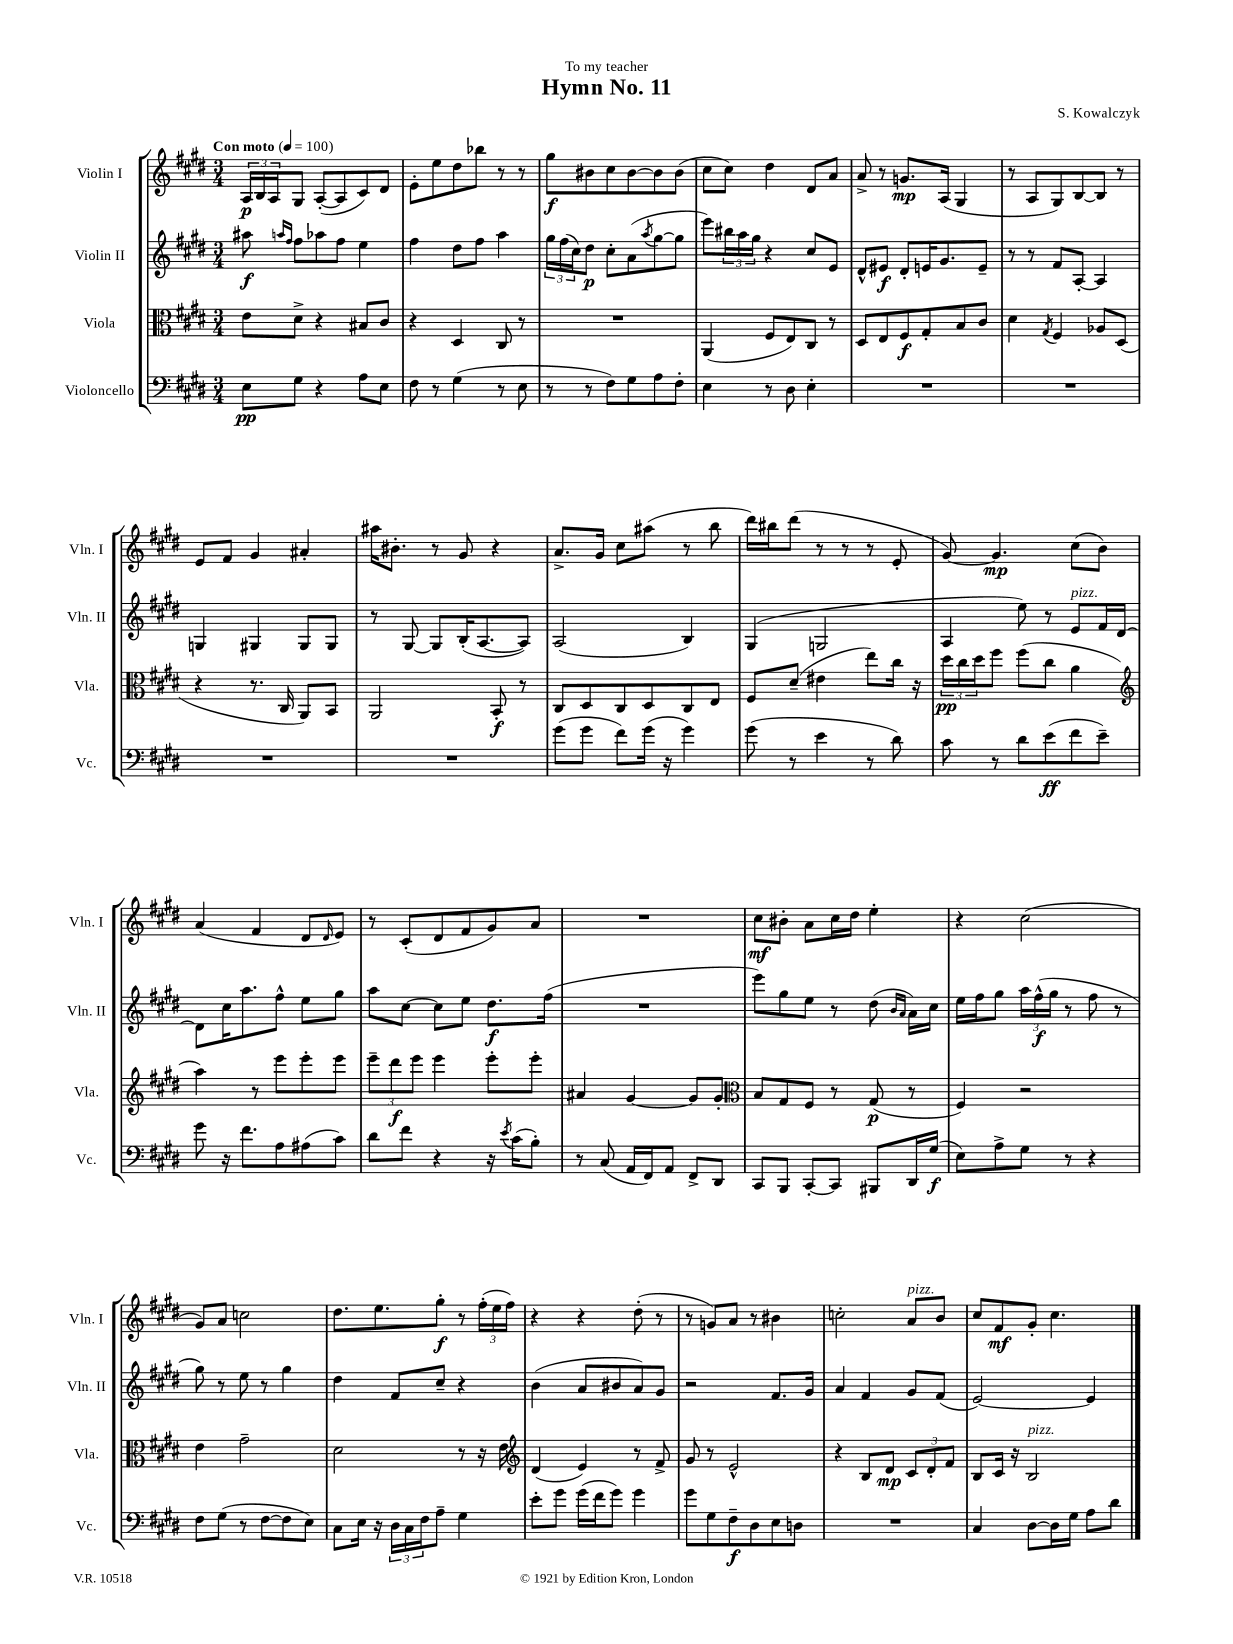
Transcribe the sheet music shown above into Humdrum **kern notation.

**kern	**kern	**kern	**kern
*staff4	*staff3	*staff2	*staff1
*clefF4	*clefC3	*clefG2	*clefG2
*k[f#c#g#d#]	*k[f#c#g#d#]	*k[f#c#g#d#]	*k[f#c#g#d#]
*M3/4	*M3/4	*M3/4	*M3/4
*MM100	*MM100	*MM100	*MM100
8E	8e	8aa#	24A
.	.	.	24B
.	.	.	24A
.	.	16qqaa	.
.	.	16qqff#	.
8G#	8d#^	8ff#	8G#
4r	4r	8aa-	([8A'
.	.	8ff#	8A]
8A	8B#	4ee	8c#)
8E	8c#	.	8d#
=	=	=	=
8F#	4r	4ff#	8e'
8r	.	.	8ee
(4G#	4D#	8dd#	8dd#
.	.	8ff#	8bb-
8r	8C#	4aa	8r
8E	8r	.	8r
=	=	=	=
8r	2.r	24gg#	8gg#
.	.	(24ff#	.
.	.	24cc#)	.
8r	.	8dd#	8b#
8F#)	.	8cc#'	8cc#
8G#	.	(8a	[8b#
.	.	8qaa	.
8A	.	[8gg#	8b#]
8F#'	.	8gg#]	(8b#
=	=	=	=
4E	(4AA	8eee)	8cc#
.	.	24bb#	8cc#)
.	.	24aa	.
.	.	24gg#	.
8r	8F#	4r	4dd#
8D#	8E)	.	.
4E'	8C#	8cc#	8d#
.	8r	8e	8a
=	=	=	=
2.r	8D#	8d#^^	8a^
.	8E	8e#	8r
.	8F#	8d#'	8.g
.	8G#'	16e	.
.	.	8.g#	(16A
.	8B	.	4G#
.	8c#	8e~	.
=	=	=	=
2.r	4d#	8r	8r
.	.	8r	8A
.	8qG#	.	.
.	4F#	8f#	8G#)
.	.	[8A'	[8B
.	8A-	4A]	8B]
.	(8D#	.	8r
=	=	=	=
2.r	4r	4G	8e
.	.	.	8f#
.	8.r	4G#	4g#
.	16C#	.	.
.	8AA)	8G#	4a#'
.	8BB	8G#	.
=	=	=	=
2.r	2AA	8r	16aa#
.	.	.	8.b#'
.	.	[8G#	.
.	.	8G#]	8r
.	.	(16B'	8g#
.	.	[8.A	.
.	8BB'	.	4r
.	8r	8A])	.
=	=	=	=
(8g#	8C#	(2A	8.a^
8g#	8D#	.	.
.	.	.	16g#
8f#)	8C#	.	8cc#
(16g#	8D#	.	(8aa#
16r	.	.	.
4g#)	8C#	4B)	8r
.	8E	.	8bb
=	=	=	=
(8g#	8F#	(4G#	16ddd#)
.	.	.	16bb#
8r	(8d#~	.	(8ddd#
4e	4e#	2G	8r
.	.	.	8r
8r	8ee)	.	8r
8d#)	16cc#	.	8e'
.	16r	.	.
=	=	=	=
8c#	24dd#	4A	[8g#)
.	24cc#	.	.
.	24dd#	.	.
8r	8ff#	.	4.g#]
8d#	(8ff#	8ee)	.
(8e	8cc#	8r	.
8f#	4a	8e	(8cc#
8e~)	.	16f#	8b)
.	.	[16d#	.
=	=	=	=
*	*clefG2	*	*
8g#	4aa)	8d#]	(4a
16r	.	16cc#	.
8.f#	.	8.aa	.
.	8r	.	4f#
8A	8eee	8ff#^^	.
(8A#	8eee'	8ee	8d#
.	.	.	16qqd#
8c#)	8eee	8gg#	8e)
=	=	=	=
8d#	12eee~	8aa	8r
.	12ddd#	.	.
8f#	.	[8cc#	(8c#'
.	12eee	.	.
4r	4eee	8cc#]	8d#
.	.	8ee	8f#
16r	8eee'	8.dd#	8g#)
8qe	.	.	.
(16c#	.	.	.
8B')	8eee'	.	8a
.	.	(16ff#	.
=	=	=	=
8r	4a#	2.r	2.r
(8C#	.	.	.
16AA	[4g#	.	.
16FF#)	.	.	.
8AA	.	.	.
8FF#^	8g#]	.	.
8DD#	8g#'	.	.
=	=	=	=
*	*clefC3	*	*
8CC#	8B	8eee)	8cc#
8BBB	8G#	8gg#	8b#'
[8CC#'	8F#	8ee	8a
8CC#]	8r	8r	16cc#
.	.	.	16dd#
8BBB#	(8G#	(8dd#	4ee'
.	.	16qqb	.
.	.	16qqa	.
16DD#	8r	16a)	.
(16G#	.	16cc#	.
=	=	=	=
8E)	4F#)	16ee	4r
.	.	16ff#	.
8A^	.	8gg#	.
8G#	2r	24aa	(2cc#
.	.	(24ff#^^	.
.	.	24gg#	.
8r	.	8r	.
4r	.	8ff#	.
.	.	8r	.
=	=	=	=
8F#	4e	8gg#)	8g#)
(8G#	.	8r	8a
8r	2g#~	8ee	2cc
[8F#	.	8r	.
8F#]	.	4gg#	.
8E)	.	.	.
=	=	=	=
8C#	2d#	4dd#	8.dd#
16E	.	.	.
16r	.	.	8.ee
24D#	.	8f#	.
24C#	.	.	.
24F#	.	.	.
8A~	.	8cc#~	8gg#'
4G#	8r	4r	8r
.	16r	.	(24ff#'
.	.	.	24ee
.	16e	.	.
.	.	.	24ff#)
=	=	=	=
*	*clefG2	*	*
8e'	(4d#	(4b	4r
8g#	.	.	.
(16g#	4e)	8a	4r
16f#	.	.	.
8g#)	.	8b#	.
4g#	8r	8a)	(8dd#'
.	8f#^	8g#	8r
=	=	=	=
8g#	8g#	2r	8r
8G#	8r	.	8g)
8F#~	2e^^	.	8a
8D#	.	.	8r
8E	.	8.f#	4b#
8D	.	.	.
.	.	16g#	.
=	=	=	=
2.r	4r	4a	2cc'
.	8B	4f#	.
.	8d#	.	.
.	12c#	8g#	8a
.	12d#'	.	.
.	.	(8f#	8b
.	12f#	.	.
=	=	=	=
4C#	8B	[2e)	8cc#
.	16c#	.	8f#
.	16r	.	.
[8D#	2B	.	8g#'
16D#]	.	.	4.cc#
16G#	.	.	.
8A	.	4e]	.
8d#	.	.	.
==	==	==	==
*-	*-	*-	*-
